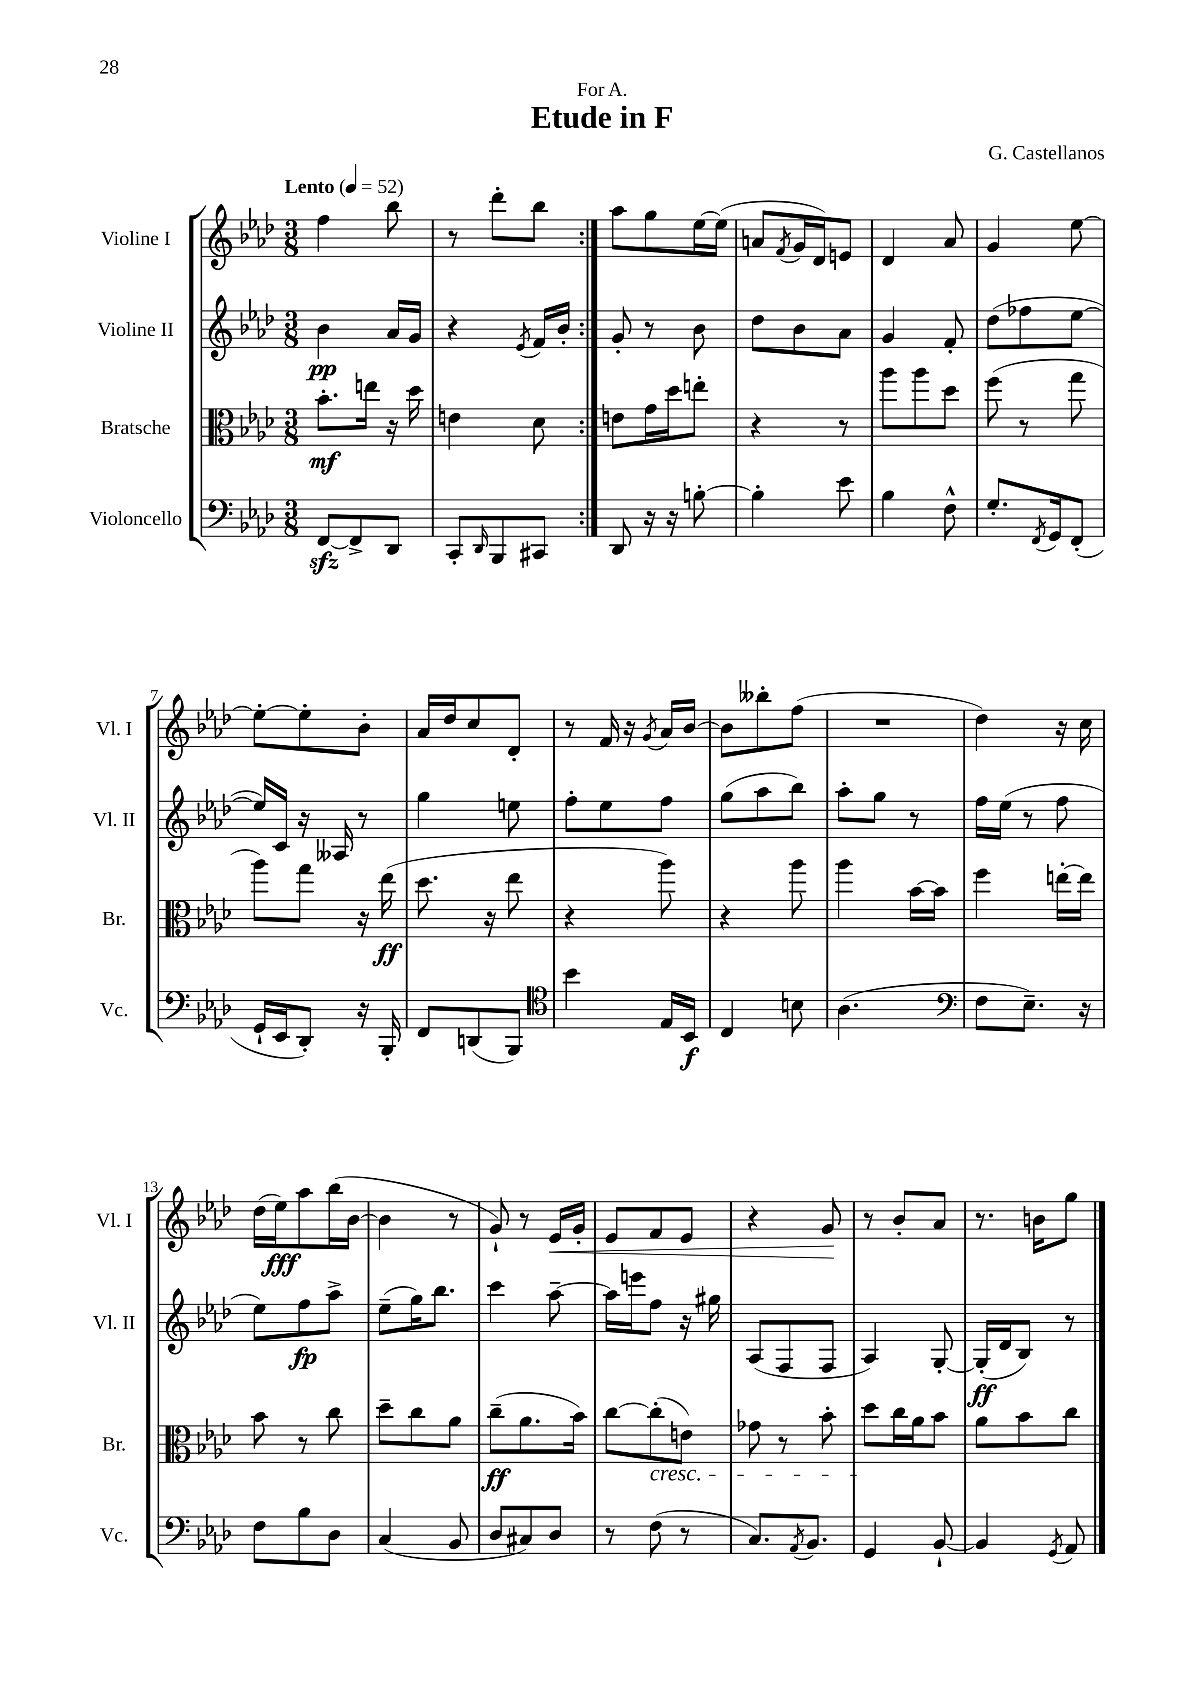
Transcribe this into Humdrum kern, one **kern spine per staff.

**kern	**dynam	**kern	**dynam	**kern	**dynam	**kern	**dynam
*part4	*part4	*part3	*part3	*part2	*part2	*part1	*part1
*staff4	*staff4	*staff3	*staff3	*staff2	*staff2	*staff1	*staff1
*I"Violoncello	*	*I"Bratsche	*	*I"Violine II	*	*I"Violine I	*
*I'Vc.	*	*I'Br.	*	*I'Vl. II	*	*I'Vl. I	*
*clefF4	*	*clefC3	*	*clefG2	*	*clefG2	*
*k[b-e-a-d-]	*	*k[b-e-a-d-]	*	*k[b-e-a-d-]	*	*k[b-e-a-d-]	*
*M3/8	*	*M3/8	*	*M3/8	*	*M3/8	*
*MM52	*	*MM52	*	*MM52	*	*MM52	*
=1	=1	=1	=1	=1	=1	=1	=1
!	!	!	!	!	!	!LO:TX:a:B:t=Lento	!
[8FFzz/L	.	8.b-'\L	mf	4b-\	pp	4ff\	.
8FF^/]	.	.	.	.	.	.	.
.	.	16een\Jk	.	.	.	.	.
8DD-/J	.	16r	.	16a-/LL	.	8bb-\	.
.	.	16dd-\	.	16g/JJ	.	.	.
=2	=2	=2	=2	=2	=2	=2	=2
8CC'/L	.	4en\	.	4r	.	8r	.
16qqDD-/	.	.	.	.	.	.	.
8BBB-/	.	.	.	.	.	8ddd-'\L	.
.	.	.	.	8qe-/	.	.	.
8CC#X/J	.	8d-\	.	16f/LL	.	8bb-\J	.
.	.	.	.	16b-'/JJ	.	.	.
=3:|!	=3:|!	=3:|!	=3:|!	=3:|!	=3:|!	=3:|!	=3:|!
8DD-/	.	8en\L	.	8g'/	.	8aa-\L	.
16r	.	16g\L	.	8r	.	8gg\	.
16r	.	16dd-\J	.	.	.	.	.
[8Bn'\	.	8een'\J	.	8b-\	.	[16ee-\L	.
.	.	.	.	.	.	(16ee-\JJ]	.
=4	=4	=4	=4	=4	=4	=4	=4
4B'\]	.	4r	.	8dd-\L	.	8an/L	.
.	.	.	.	.	.	8qf/	.
.	.	.	.	8b-\	.	16g/L	.
.	.	.	.	.	.	16d-/J)	.
8e-\	.	8r	.	8a-\J	.	8en/J	.
=5	=5	=5	=5	=5	=5	=5	=5
4B-\	.	8aa-\L	.	4g/	.	4d-/	.
.	.	8aa-\	.	.	.	.	.
8F^^\	.	8dd-\J	.	8f'/	.	8a-/	.
=6	=6	=6	=6	=6	=6	=6	=6
8.G'/L	.	(8ff\	.	(8dd-\L	.	4g/	.
.	.	8r	.	8ff-X\	.	.	.
8qFF/	.	.	.	.	.	.	.
16GG/k	.	.	.	.	.	.	.
(8FF'/J	.	8gg\	.	[8ee-\J	.	[8ee-\	.
!!LO:LB:g=z
=7	=7	=7	=7	=7	=7	=7	=7
16GG`/LL	.	8aa-\L)	.	16ee-/LL])	.	8ee-'\L_	.
16EE-/J	.	.	.	16c/JJ	.	.	.
8DD-'/J)	.	8gg\J	.	16r	.	8ee-'\]	.
.	.	.	.	16A--X/	.	.	.
16r	.	16r	.	8r	.	8b-'\J	.
16BBB-'/	.	(16ee-\	ff	.	.	.	.
=8	=8	=8	=8	=8	=8	=8	=8
8FF/L	.	8.dd-\	.	4gg\	.	16a-/LL	.
.	.	.	.	.	.	16dd-/J	.
(8DDn/	.	.	.	.	.	8cc/	.
.	.	16r	.	.	.	.	.
8BBB-/J)	.	8ee-\	.	8een\	.	8d-'/J	.
=9	=9	=9	=9	=9	=9	=9	=9
*clefC4	*	*	*	*	*	*	*
4b-\	.	4r	.	8ff'\L	.	8r	.
.	.	.	.	8ee-\	.	16f/	.
.	.	.	.	.	.	16r	.
.	.	.	.	.	.	8qg/	.
16E-/LL	.	8aa-\)	.	8ff\J	.	16a-/LL	.
16BB-/JJ	f	.	.	.	.	[16b-/JJ	.
=10	=10	=10	=10	=10	=10	=10	=10
4C/	.	4r	.	(8gg\L	.	8b-\L]	.
.	.	.	.	8aa-\	.	8bb--X'\	.
8Bn\	.	8aa-\	.	8bb-\J)	.	(8ff\J	.
=11	=11	=11	=11	=11	=11	=11	=11
(4.A-\	.	4aa-\	.	8aa-'\L	.	4.r	.
.	.	.	.	8gg\J	.	.	.
.	.	[16b-\LL	.	8r	.	.	.
.	.	16b-\JJ]	.	.	.	.	.
=12	=12	=12	=12	=12	=12	=12	=12
*clefF4	*	*	*	*	*	*	*
8F\L	.	4ff\	.	16ff\LL	.	4dd-\)	.
.	.	.	.	(16ee-\JJ	.	.	.
8.E-~\J)	.	.	.	8r	.	.	.
.	.	[16een'\LL	.	8ff\	.	16r	.
16r	.	16ee\JJ]	.	.	.	16cc\	.
!!LO:LB:g=z
=13	=13	=13	=13	=13	=13	=13	=13
8F\L	.	8b-\	.	8ee-\L)	.	(16dd-\LL	.
.	.	.	.	.	.	16ee-\J)	fff
8B-\	.	8r	.	8ff\	fp	8aa-\	.
8D-\J	.	8cc\	.	8aa-^\J	.	(16bb-\L	.
.	.	.	.	.	.	[16b-\JJ	.
=14	=14	=14	=14	=14	=14	=14	=14
(4C/	.	8dd-~\L	.	(8ee-~\L	.	4b-\]	.
.	.	8cc\	.	16gg\K)	.	.	.
.	.	.	.	8.bb-\J	.	.	.
8BB-/	.	8a-\J	.	.	.	8r	.
=15	=15	=15	=15	=15	=15	=15	=15
8D-/L	.	(8cc~\L	ff	4ccc\	.	8g`/)	.
8C#X/)	.	8.a-\	.	.	.	8r	.
!	!	!	!	!	!	!	!LO:HP:b
8D-/J	.	.	.	[8aa-~\	.	16e-/LL	<
.	.	16b-\Jk)	.	.	.	16g'/JJ	.
=16	=16	=16	=16	=16	=16	=16	=16
8r	.	[8cc\L	.	16aa-\LL]	.	8e-/L	.
.	.	.	.	16eeen\J	.	.	.
!	!	!LO:TX:b:i:t=cresc.	!	!	!	!	!
(8F\	.	(8cc'\]	.	8ff\J	.	8f/	.
8r	.	8en\J)	.	16r	.	8e-/J	.
.	.	.	.	16gg#X\	.	.	.
=17	=17	=17	=17	=17	=17	=17	=17
8.C/L)	.	8g-X\	.	(8A-/L	.	4r	.
.	.	8r	.	8F/	.	.	.
8qAA-/	.	.	.	.	.	.	.
8.BB-/J	.	.	.	.	.	.	.
.	.	8b-'\	.	8F/J	.	8g/	.
.	.	.	.	.	.	.	[
=18	=18	=18	=18	=18	=18	=18	=18
4GG/	.	8dd-\L	.	4A-/)	.	8r	.
.	.	16cc\L	.	.	.	8b-'/L	.
.	.	16a-\J	.	.	.	.	.
[8BB-`/	.	8b-\J	.	[8G'/	.	8a-/J	.
=19	=19	=19	=19	=19	=19	=19	=19
4BB-/]	.	8a-\L	.	(16G'/LL]	ff	8.r	.
.	.	.	.	16d-/J	.	.	.
.	.	8b-\	.	8B-/J)	.	.	.
.	.	.	.	.	.	16bn\KL	.
8qGG/	.	.	.	.	.	.	.
8AA-/	.	8cc\J	.	8r	.	8gg\J	.
==	==	==	==	==	==	==	==
*-	*-	*-	*-	*-	*-	*-	*-
